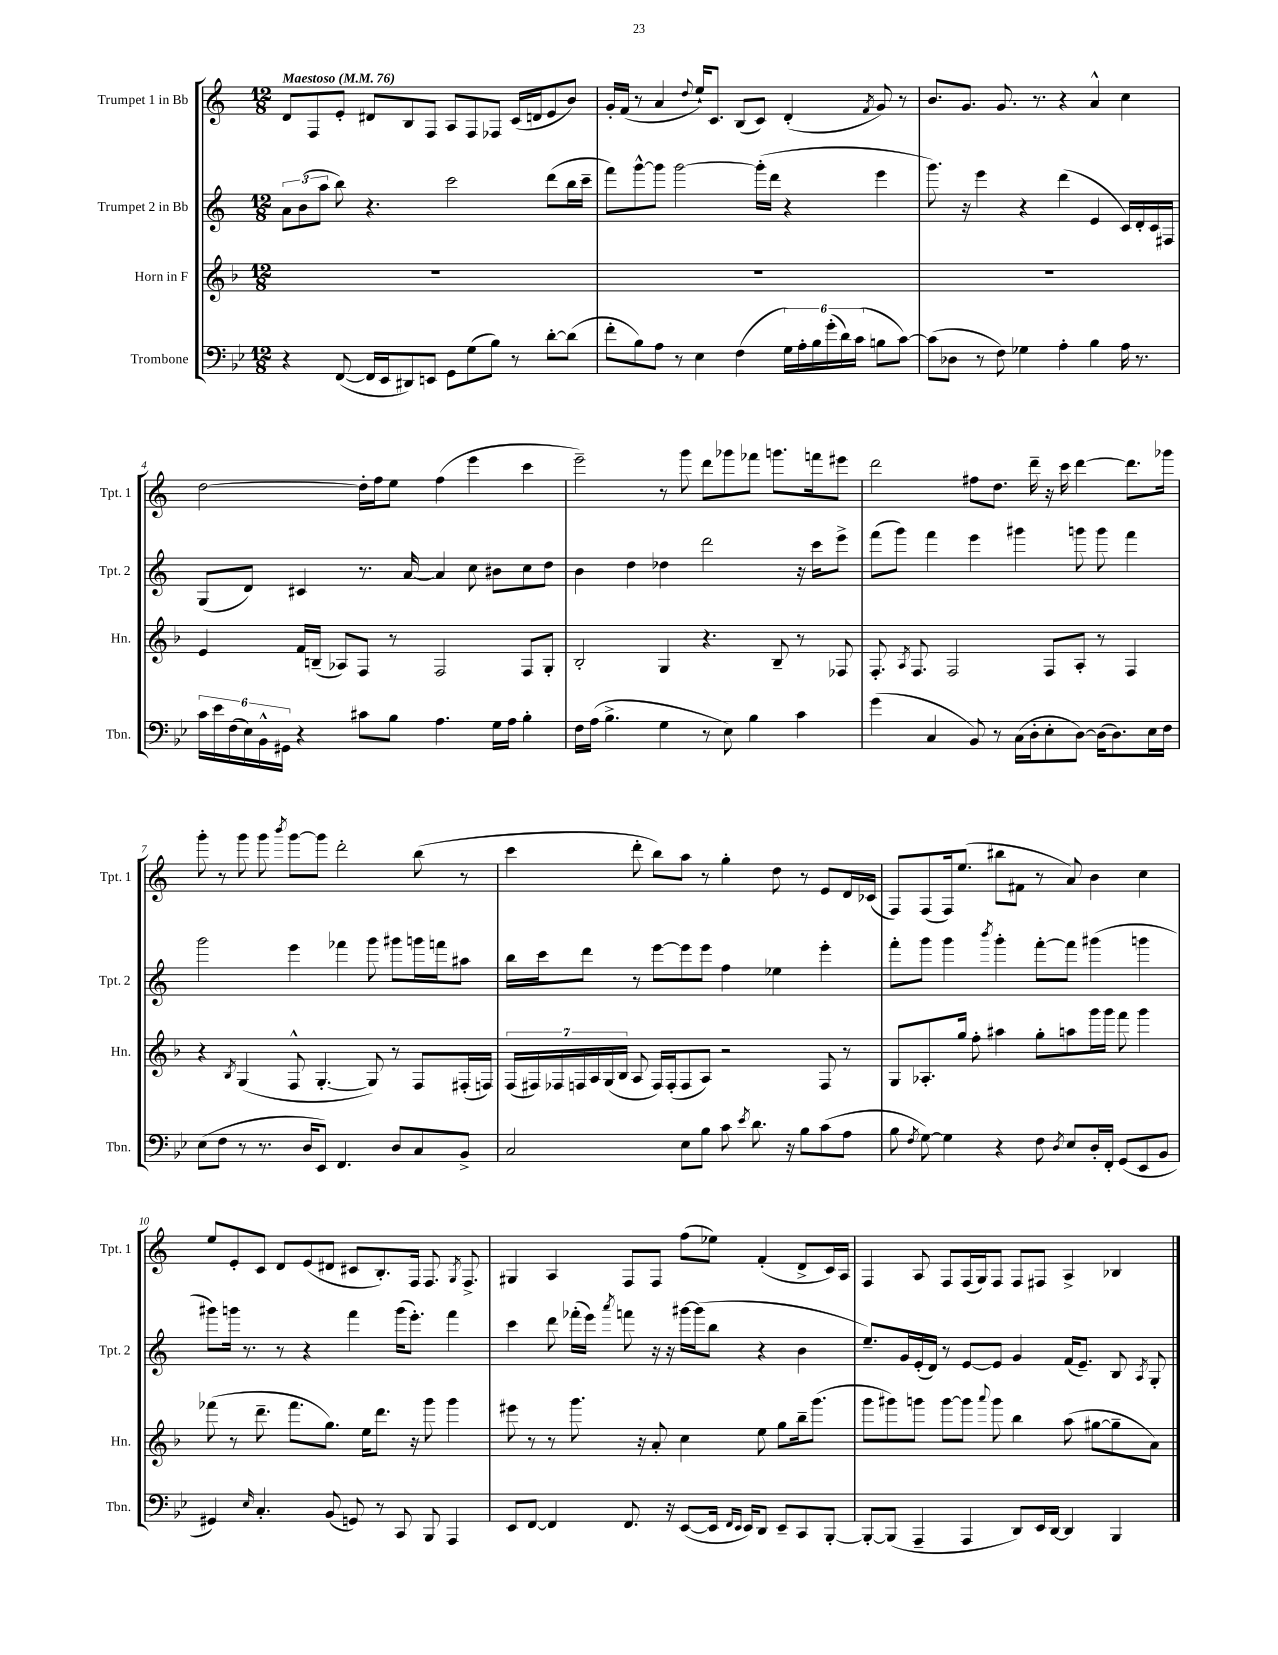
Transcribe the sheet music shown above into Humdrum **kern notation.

**kern	**kern	**kern	**kern
*staff4	*staff3	*staff2	*staff1
*clefF4	*clefG2	*clefG2	*clefG2
*k[b-e-]	*k[b-]	*k[]	*k[]
*M12/8	*M12/8	*M12/8	*M12/8
*MM76	*MM76	*MM76	*MM76
4r	1.r	12a	8d
.	.	(12b	.
.	.	.	8F
.	.	12aa	.
([8FF	.	8bb)	8e'
16FF]	.	4.r	8d#
16EE-	.	.	.
8DD#)	.	.	8B
8EE	.	.	8F
8GG	.	2ccc	8A
(8G	.	.	8F
8B-)	.	.	8F-
8r	.	.	(16c
.	.	.	16d
[8d'	.	(8ddd	8e
(8d]	.	16bb	8b)
.	.	16ccc~	.
=	=	=	=
8f'	1.r	8fff)	16g'
.	.	.	(16f
8B-)	.	[8ggg^^	8r
8A	.	8ggg]	4a
8r	.	[2ggg	.
.	.	.	8qqdd
4E-	.	.	16ee`)
.	.	.	8.c
(4F	.	.	(8B
.	.	(16ggg']	8c)
.	.	16ddd	.
24G)	.	4r	(4d'
24A'	.	.	.
24B-	.	.	.
(24g'	.	.	.
24d)	.	.	.
(24c	.	.	.
.	.	.	8qf
8B	.	4eee	8g)
[8c)	.	.	8r
=	=	=	=
(8c]	1.r	8.ggg)	8.b
8D-	.	.	.
.	.	16r	8.g
8r	.	4eee	.
8F)	.	.	8.g
4G-	.	4r	.
.	.	.	8.r
4A'	.	(4ddd	4r
4B-	.	4e	4a^^
16A	.	16c)	4cc
8.r	.	16d'	.
.	.	16c	.
.	.	16F#	.
=	=	=	=
24c	4e	(8G	[2dd
24e-	.	.	.
(24F	.	.	.
24E-)	.	8d)	.
24BB-^^	.	.	.
24GG#	.	.	.
4r	16f	4c#	.
.	(16B~	.	.
.	8A-)	.	.
8c#	8F	8.r	16dd']
.	.	.	16ff
8B-	8r	.	8ee
.	.	[16a	.
4.A	2F	4a]	(4ff
.	.	8cc	4eee
16G	.	8b#	.
16A	.	.	.
4B-'	8F	8cc	4ccc
.	8G'	8dd	.
=	=	=	=
16F	2B-'	4b	2eee~)
(16A	.	.	.
4.B-^	.	.	.
.	.	4dd	.
4G	4G	4dd-	8r
.	.	.	8ggg
8r	4.r	2ddd	8ddd
8E-)	.	.	8ggg-
4B-	.	.	8fff-
.	8B-~	.	8.ggg
4c	8r	16r	.
.	.	16ccc	16fff
.	8F-	8eee^	8eee#
=	=	=	=
(4g	8.F'	(8fff	2ddd
.	.	8ggg)	.
.	8qA	.	.
.	8.F	.	.
4C	.	4fff	.
.	2F	.	.
8BB-)	.	4eee	8ff#
8r	.	.	8.dd
(16C	.	4ggg#	.
16D'	.	.	16ddd~
8E-'	8F	.	16r
.	.	.	16ccc
[8D)	8A'	8ggg	[4ddd
(16D]	8r	8ggg	.
8.D)	.	.	.
.	4F	4fff	8.ddd]
16E-	.	.	.
16F	.	.	16ggg-
=	=	=	=
(8E-	4r	2ggg	8ggg'
8F	.	.	8r
.	8qB-	.	.
8r	(4G	.	8ggg
8.r	.	.	8ggg
.	.	.	8qbbb
.	8F^^	4eee	[8ggg
16D	.	.	.
8EE-)	[4.G'	.	8ggg]
4.FF	.	4fff-	2ddd'
.	8G])	8ggg	.
8D	8r	8ggg#	.
8C	8F	16ggg	(8bb
.	.	16fff	.
8BB-^	(16F#'	8aa#	8r
.	16F)	.	.
=	=	=	=
2C	(28F	16bb	4ccc
.	28F#)	.	.
.	.	16ccc	.
.	28F-	.	.
.	28F	.	.
.	.	8ddd	.
.	28A	.	.
.	(28G	.	.
.	28B-	.	.
.	8A	8r	8ddd'
.	16F)	[8eee	8bb)
.	(16F'	.	.
8E-	8F	8eee]	8aa
8B-	8A)	8eee	8r
8c	2r	4ff	4gg'
8qe-	.	.	.
8.d	.	.	.
.	.	4ee-	8dd
16r	.	.	.
8B-	.	.	8r
(8c	8F	4eee'	8e
8A	8r	.	16d
.	.	.	(16c-
=	=	=	=
8B-	8G	8fff'	8F)
8qF	.	.	.
[8G)	8.A-'	8ggg	(8F
4G]	.	4ggg	16F)
.	16gg	.	(8.ee
.	8ff'	.	.
.	.	8qbbb	.
4r	4aa#	4ggg'	8bb#
.	.	.	8f#
8F	8gg'	[8fff'	8r
8qD	.	.	.
8E-	8aa	8fff]	8a)
16D'	16ggg	(4ggg#	4b
16FF'	16ggg	.	.
(8GG	8fff	.	.
8EE-	4ggg	4ggg	4cc
8BB-	.	.	.
=	=	=	=
4GG#)	(8fff-	8ggg#)	8ee
.	8r	16ggg	8e'
.	.	8.r	.
16qqE-	.	.	.
4.C'	8.ddd~	.	8c
.	.	8r	8d
.	8.fff-	.	.
.	.	4r	(8e
(8BB-	8.gg)	.	8d#
8GG)	.	4fff	8c#
.	16ee	.	.
8r	8.ddd	.	8.B')
8CC	.	(16ggg	.
.	16r	8.eee')	16F
8BBB-	8ggg	.	8.F
4AAA	4ggg	4fff	.
.	.	.	8qG
.	.	.	8.F^
=	=	=	=
8EE-	8eee#	4ccc	4G#
[8FF	8r	.	.
4FF]	8r	8ddd	4A
.	8.ggg	(16fff-'	.
.	.	16eee)	.
.	.	8qaaa	.
8.FF	.	8fff	8F
.	16r	.	.
.	8a'	16r	8F
16r	.	16r	.
([8EE-	4cc	[16ggg#	(8ff
.	.	(16ggg#]	.
16EE-]	.	8bb	8ee-)
16qqFF	.	.	.
16qqEE-	.	.	.
16EE-)	.	.	.
8DD	8ee	4r	(4f'
8EE-~	8gg	.	.
8CC	16bb-~	4b	8d^
.	(8.ggg	.	.
[8BBB-'	.	.	16c)
.	.	.	16A
=	=	=	=
8BBB-'_	8ggg	8.ee~)	4F
(8BBB-]	8ggg#)	.	.
.	.	16g	.
4AAA~	8ggg	(16e'	8A
.	.	16d)	.
.	[8ggg	8r	8F
4AAA	8ggg]	[8e	(16F
.	.	.	16G)
.	8qqaaa	.	.
.	8ggg	8e]	8F
8DD)	4bb-	4g	8F
16EE-	.	.	8F#
[16DD	.	.	.
4DD]	(8aa	(16f	4A^
.	.	8.e~)	.
.	[8gg#	.	.
4BBB-	8gg#~]	8B	4B-
.	.	8qA	.
.	8a)	8G'	.
==	==	==	==
*-	*-	*-	*-
